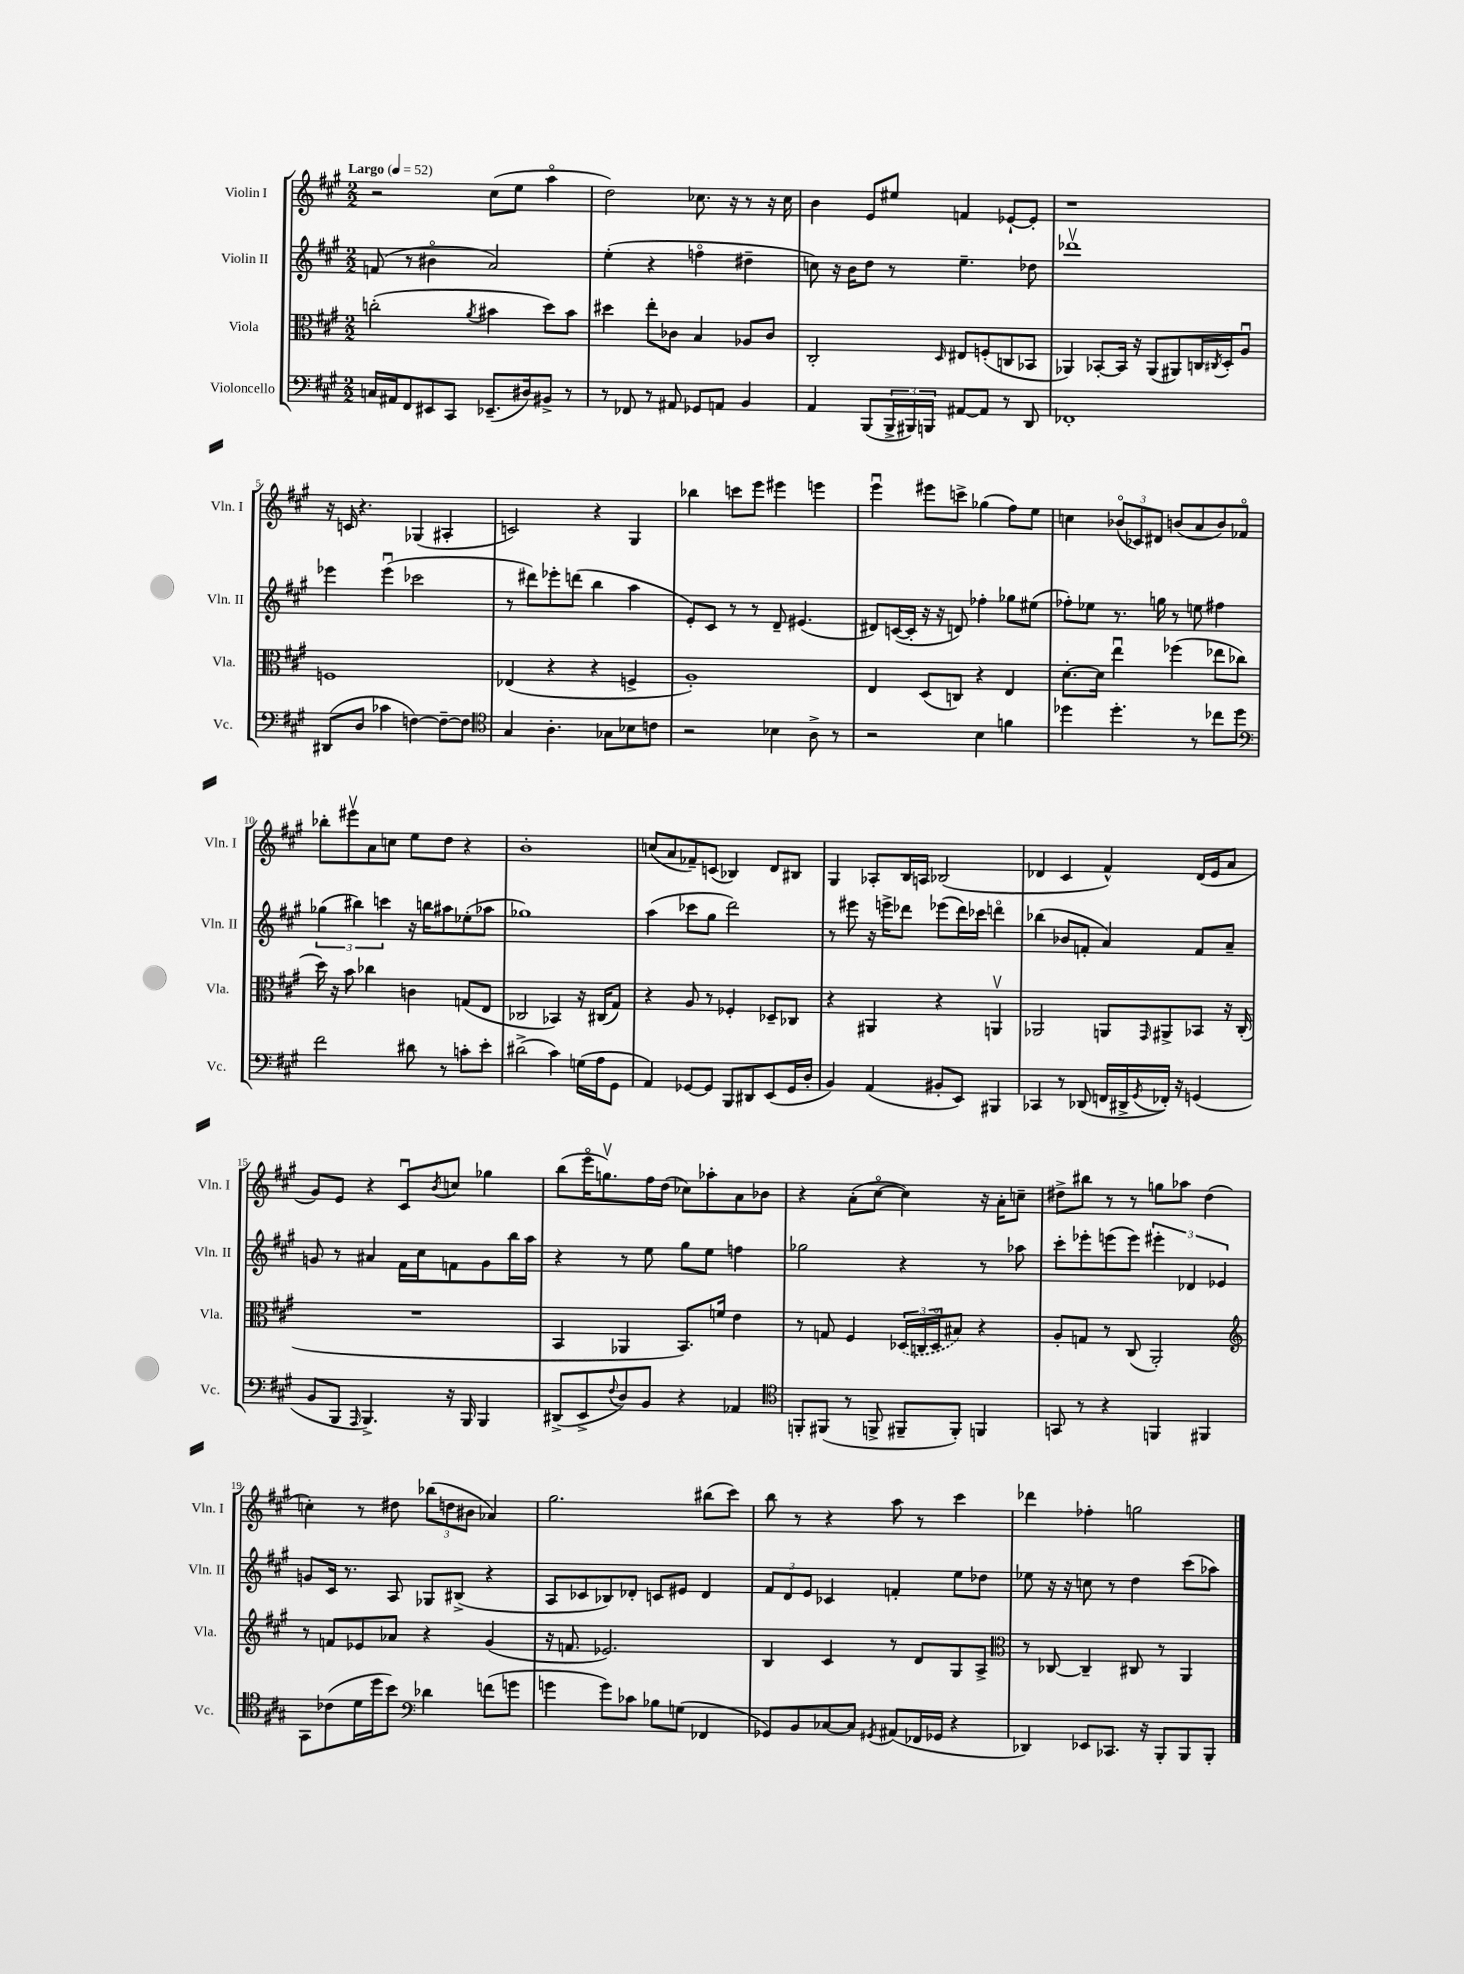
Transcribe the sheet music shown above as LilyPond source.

<<
\new StaffGroup <<
\new Staff = "s0" \with { instrumentName = "Violin I" shortInstrumentName = "Vln. I" } {
    \clef treble \key a \major \numericTimeSignature \time 2/2 \tempo "Largo" 4 = 52
    r2 cis''8( e''8 a''4\flageolet |
    d''2) ces''8. r16 r8 r16 ces''16 |
    b'4 e'8 eis''8 f'4 ees'8~-! ees'8-. |
    r1 |
    r16 c'16 r4. ges4( ais4-. |
    c'2) r4 gis4 |
    bes''4 c'''8 e'''8 eis'''4 e'''4 |
    e'''4\downbow eis'''8 c'''8-> ges''4( fis''8) e''8 |
    c''4 \tuplet 3/2 { bes'8\flageolet( ces'8) dis'8 } b'8( a'8 b'8) fes'8\flageolet |
    bes''8-. eis'''8\upbow a'8 c''8 e''8 d''8 r4 |
    b'1-. |
    c''8( a'8 fes'8--) c'8( bes4) d'8 bis8 |
    gis4 aes8-. b16 a16 bes2( |
    des'4 cis'4 fis'4-^) des'16( e'16 a'8 |
    gis'8) e'8 r4 cis'8\downbow \acciaccatura { b'8 } c''8 ges''4 |
    b''8( e'''16\flageolet g''8.\upbow) fis''16 d''16( ces''8) aes''8-. a'8 bes'8 |
    r4 a'8-.( cis''8~\flageolet cis''4) r16 a'16-. c''8-- |
    dis''8-> bis''8 r8 r8 g''8 aes''8 dis''4( |
    c''4-.) r8 dis''8 \tuplet 3/2 { bes''8( d''8 bis'8 } aes'4) |
    gis''2. bis''8( cis'''8) |
    b''8 r8 r4 a''8 r8 cis'''4 |
    des'''4 fes''4-. g''2 \bar "|." |
}
\new Staff = "s1" \with { instrumentName = "Violin II" shortInstrumentName = "Vln. II" } {
    \clef treble \key a \major \numericTimeSignature \time 2/2
    f'8( r8 bis'4\flageolet a'2) |
    e''4-.( r4 f''4\flageolet dis''4-- |
    c''8) r16 b'16 d''8 r8 e''4.-- des''8 |
    des'''1\upbow |
    ees'''4 ees'''4\downbow( ces'''2 |
    r8 dis'''8) ees'''8-. d'''8( b''4 a''4 |
    e'8-.) cis'8 r8 r8 d'8-- eis'4.( |
    dis'8) c'16~( c'16-. r16 r16 d'8) fes''4-. ges''8 eis''8( |
    fes''8-.) ees''8 r8. g''16 r8 e''8 fis''4 |
    \tuplet 3/2 { ges''4( bis''4) c'''4 } r16 b''16 ais''8 ees''8-.( aes''8 |
    ges''1) |
    a''4( ces'''8 gis''8 d'''2) |
    r8 eis'''8 r16 e'''16-> des'''8 ees'''8( des'''16) ces'''16 d'''4\flageolet |
    bes''4( bes'8 f'8-. a'4) f'8 a'8-- |
    g'8 r8 ais'4 fis'16 cis''16 f'8 g'8 b''16 a''16 |
    r4 r8 e''8 gis''8 e''8 f''4 |
    ges''2 r4 r8 aes''8 |
    cis'''8-. ees'''8-. e'''8( e'''8) \tuplet 3/2 { eis'''4-. des'4 ees'4 } |
    g'8 cis'16 r8. a8 ges8 bis8->( r4 |
    a8 ces'8 bes8) des'8-. c'8 eis'8 des'4 |
    \tuplet 3/2 { fis'8 d'8 e'8 } ces'4 f'4-. e''8 des''8 |
    ees''8 r16 r16 c''8 r8 d''4 cis'''8( aes''8) \bar "|." |
}
\new Staff = "s2" \with { instrumentName = "Viola" shortInstrumentName = "Vla." } {
    \clef alto \key a \major \numericTimeSignature \time 2/2
    c''2-.( \acciaccatura { a'8 } bis'4 d''8) bis'8 |
    dis''4 e''8-. ces'8 b4 aes8 ces'8 |
    cis2-. \grace { d16 } eis8 f8-.( c8 bes,8 |
    aes,4) bes,8~-. bes,16 r16 aes,8( ais,8) c16 \acciaccatura { cis8 } d16-. a8\downbow |
    f1 |
    ees4( r4 r4 f4-> |
    a1-.) |
    e4 d8( c8) r4 e4 |
    d'8.~-. d'16 e''4\downbow fes''4( ees''8 ces''8 |
    d''16) r16 b'8 ces''4 c'4 g8( e8 |
    ces2 bes,4) r16 cis16( gis8) |
    r4 a8 r8 fes4-. des8-- ces8 |
    r4 ais,4 r4 a,4\upbow |
    aes,2 a,8 \grace { gis,16 } ais,8-> bes,8 r16 cis16-.( |
    R1 |
    b,4 aes,4 b,8.) f'16 e'4 |
    r8 g8 fis4 \tuplet 3/2 { \once \slurDashed des16( c16 des16\flageolet } bis8) r4 |
    a8-. g8 r8 cis8( a,2-.) |
    \clef treble r8 f'8 ees'8 aes'8 r4 gis'4( |
    r16 f'8. ees'2.) |
    b4 cis'4 r8 d'8 gis8 a8-> |
    \clef alto r8 ces8~ ces4-- cis8 r8 a,4 \bar "|." |
}
\new Staff = "s3" \with { instrumentName = "Violoncello" shortInstrumentName = "Vc." } {
    \clef bass \key a \major \numericTimeSignature \time 2/2
    c16 ais,16 fis,8 eis,8 cis,8 ees,8.--( dis16) bis,8-> r8 |
    r8 fes,8 r8 ais,8 ges,8 a,8 b,4 |
    a,4 b,,8( \tuplet 3/2 { b,,16-> bis,,16) b,,16 } ais,8~ ais,8 r8 d,8 |
    fes,1-. |
    dis,8( d8 ces'4 f4~) f8~-- f8 |
    \clef tenor gis4 a4.-. ges8 bes8 c'8 |
    r2 bes4 a8-> r8 |
    r2 b4 f'4 |
    des''4 des''4.-. r8 ces''8 des''8 |
    \clef bass fis'2 dis'8 r8 c'8-. e'8-. |
    dis'2->( cis'4) g16( a16 gis,8 |
    a,4) ges,8~ ges,8 b,,8 dis,8 e,8( ges,16 d16-. |
    b,4) a,4( bis,8-. e,8) bis,,4 |
    ces,4 r8 des,8( f,16 dis,16-> \acciaccatura { gis,8 } fes,16-.) r16 g,4( |
    b,8 b,,8 \grace { a,,16 } b,,4.->) r16 b,,16 b,,4 |
    dis,8->( e,8-> \appoggiatura { fis8 } d8) b,8 r4 aes,4 |
    \clef tenor f,8-. fis,8( r8 f,8-> fis,8-- fis,8-.) f,4 |
    g,8 r8 r4 f,4 fis,4 |
    gis,8 ces'8( d'16 d''16 b'8) \clef bass des'4 f'8( g'8 |
    g'4 g'8) ces'8 bes8 g8( fes,4 |
    ges,8) b,8 ces8~ ces8 \acciaccatura { gis,8 } ais,8( fes,16 ges,16 r4 |
    des,4) ees,8 ces,8. r16 b,,8-. b,,8 b,,8-. \bar "|." |
}
>>
>>
